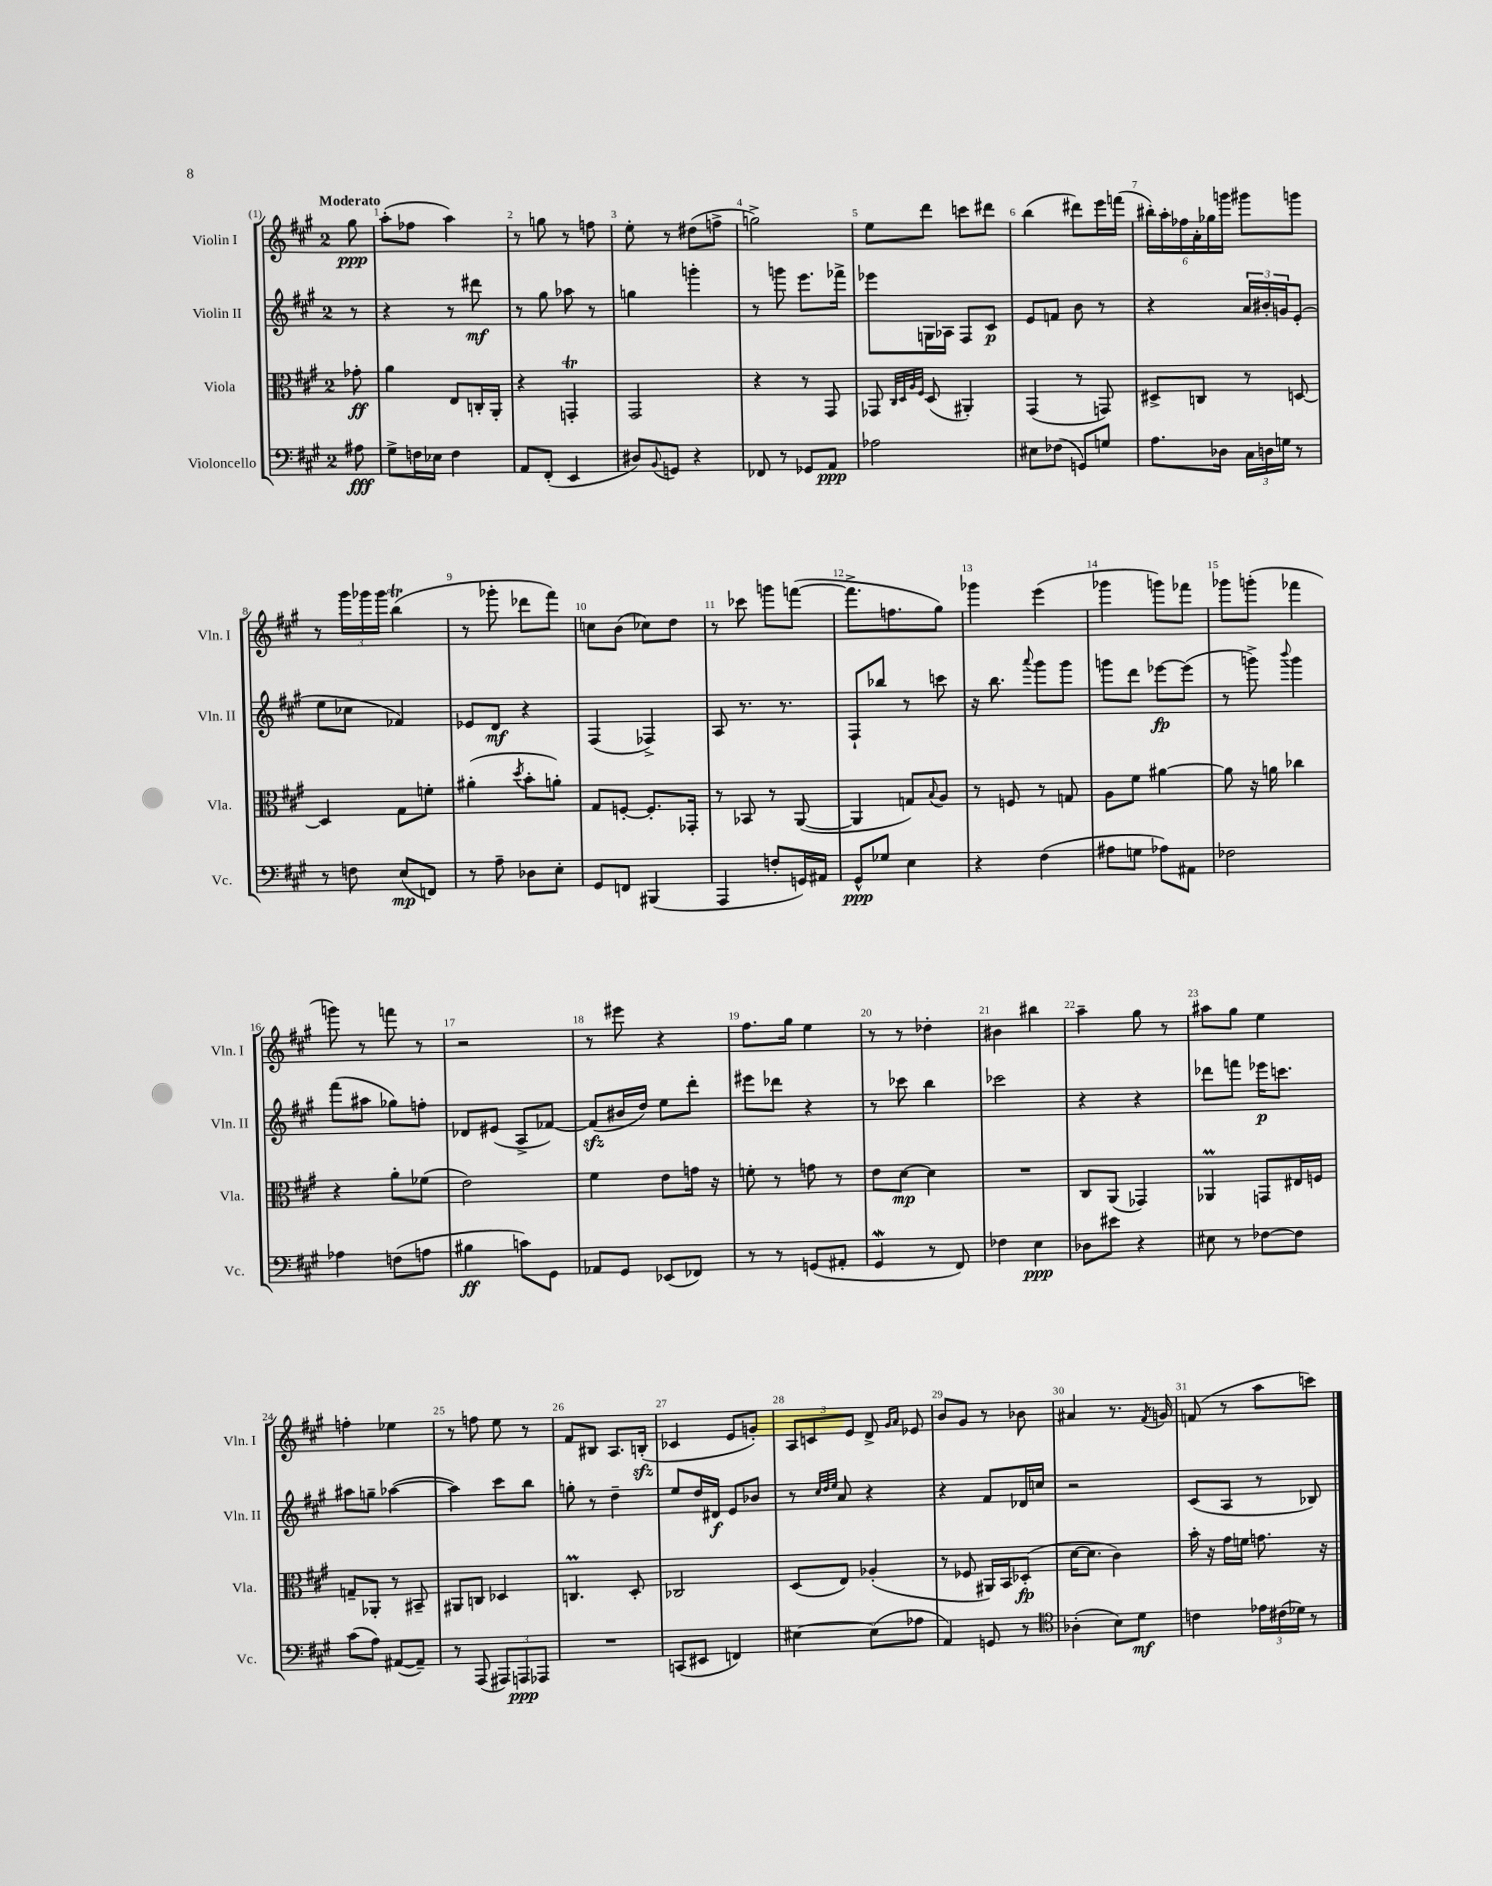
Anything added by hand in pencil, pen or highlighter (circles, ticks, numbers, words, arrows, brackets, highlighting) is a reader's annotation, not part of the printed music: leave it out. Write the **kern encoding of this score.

**kern	**kern	**kern	**kern
*staff4	*staff3	*staff2	*staff1
*clefF4	*clefC3	*clefG2	*clefG2
*k[f#c#g#]	*k[f#c#g#]	*k[f#c#g#]	*k[f#c#g#]
*M2/4	*M2/4	*M2/4	*M2/4
8A#	8g-'	8r	8gg#
=	=	=	=
8G#^	4a	4r	(8aa'
16F	.	.	8ff-
16E-	.	.	.
4F	8E	8r	4aa)
.	16C'	8ddd#	.
.	16AA'	.	.
=	=	=	=
8AA	4r	8r	8r
(8FF#'	.	8gg#	8gg
4EE	4GG'	8aa-	8r
.	.	8r	8ff
=	=	=	=
8D#)	2GG#	4gg	8ee'
8qqBB	.	.	.
8GG	.	.	8r
4r	.	4ggg'	(8dd#
.	.	.	8ff^
=	=	=	=
8FF-	4r	8r	2gg^)
8r	.	8ggg	.
8GG-	8r	8.eee	.
8AA	8GG#	.	.
.	.	16fff-^	.
=	=	=	=
2A-	8GG-	8eee-	8ee
.	32qqC#	.	.
.	32qqD	.	.
.	32qqA	.	.
.	32qqF#	.	.
.	(8D	16G	8ddd
.	.	16A-	.
.	4AA#')	8F#	8ccc
.	.	8c#	8ddd#
=	=	=	=
8E#	(4GG#	8e	(4bb
(8F-	.	8f	.
8GG)	8r	8b	8ddd#)
8G	8GG)	8r	16eee
.	.	.	(16fff
=	=	=	=
8.A	8D#^	4r	24bb#')
.	.	.	24aa'
.	.	.	24ff-
.	8C	.	24a'
.	.	.	24gg-
16D-	.	.	.
.	.	.	24ggg
24C#	8r	24a	8ggg#
24D	.	24b#'	.
24G	.	24g	.
8r	[8D	(8e'	8ggg
=	=	=	=
8r	4D]	8ee	8r
8F	.	8cc-	24ggg#
.	.	.	24ggg-
.	.	.	24ggg-
(8E	8G#	4f-)	(4bb
8FF)	8f'	.	.
=	=	=	=
8r	(4a#'	8e-	8r
8A~	.	8d	8ggg-'
.	8qdd	.	.
8D-	8b'	4r	8ddd-
8E'	8a')	.	8fff#)
=	=	=	=
8GG#	8G#	(4F#	8cc
8FF	[8F'	.	(8b
(4BBB#	8.F']	4F-^)	8cc-)
.	.	.	8dd
.	16GG-'	.	.
=	=	=	=
4AAA	8r	8A	8r
.	8BB-	8.r	8ccc-
8F'	8r	.	8ggg
.	.	8.r	.
16GG)	([8AA	.	([8fff
16AA#	.	.	.
=	=	=	=
8GG#^^	4AA]	8F#`	8.fff^]
8G-	.	8bb-	.
.	.	.	8.ff
4E	8G)	8r	.
.	8qqB	.	.
.	8A	8ccc	8gg#)
=	=	=	=
4r	8r	16r	4ggg-
.	.	8.bb	.
.	8F	.	.
.	.	8qqaaa	.
(4F#	8r	8ggg#	(4eee
.	8G	8ggg#	.
=	=	=	=
8A#	8A	8ggg	4ggg-
8G	8f#	8ddd	.
8A-)	[4a#	[8eee-	8ggg)
8AA#	.	(8eee-]	8fff-
=	=	=	=
2F-	8a#]	8r	8ggg-
.	16r	8ggg^)	(8ggg'
.	16a	.	.
.	.	8qqbbb	.
.	4cc-	4ggg	4fff-
=	=	=	=
4A-	4r	(8fff#	8ggg)
.	.	8aa#	8r
(8F	8a'	8gg-)	8fff
8A	(8f-	8ff'	8r
=	=	=	=
4B#	2e)	8d-	2r
.	.	(8e#	.
8c)	.	8A^	.
8GG#	.	[8f-)	.
=	=	=	=
8AA-	4f#	(8f-]	8r
8GG#	.	16b#	8eee#
.	.	16dd)	.
(8EE-	8e	8ee	4r
8FF-)	16g	8ddd'	.
.	16r	.	.
=	=	=	=
8r	8f'	8eee#	8.ff#
8r	8r	8ddd-	.
.	.	.	16gg#
(8GG	8g	4r	4ee
8AA#'	8r	.	.
=	=	=	=
4GG#	8e	8r	8r
.	[8d	8ccc-	8r
8r	4d]	4bb	4dd-'
8FF#)	.	.	.
=	=	=	=
4F-	2r	2ccc-	4b#
4E	.	.	4bb#
=	=	=	=
8D-	8C#	4r	4aa~
8e#	(8AA	.	.
4r	4GG-)	4r	8gg#
.	.	.	8r
=	=	=	=
8E#	4AA-	8ddd-	8aa#
8r	.	8fff	8gg#
[8F-	8GG	16eee-	4ee
.	.	8.ccc	.
8F-]	16E#	.	.
.	16F	.	.
=	=	=	=
(8c#	8G~	8aa#	4ff'
8A)	8AA-'	8gg~	.
([8AA#	8r	([4aa-	4ee-
8AA#~])	8BB#~	.	.
=	=	=	=
8r	8AA#	4aa-])	8r
(8AAA	8C	.	8ff
12AAA#)	4D-	8ccc#	8ee
12AAA	.	.	.
.	.	8bb	8r
12AAA-	.	.	.
=	=	=	=
2r	4.C	8gg'	8f#
.	.	8r	8B#
.	.	4dd~	8.A
.	8D'	.	.
.	.	.	(16B'
=	=	=	=
(8CC	2C-	8ee	4c-
8EE#	.	16dd	.
.	.	16d#	.
4FF)	.	8e	8e
.	.	8b-	8g')
=	=	=	=
[4E#	(8D	8r	12A
.	.	.	12c
.	.	32qqcc#	.
.	.	32qqdd	.
.	.	32qqee	.
.	8E)	8a	.
.	.	.	12e
(8E#]	(4A-'	4r	8d^
.	.	.	16qqg#
.	.	.	16qqa
8A-	.	.	8e-
=	=	=	=
4AA)	8r	4r	8b
.	8F-	.	8g#
8GG	16AA#)	8f#	8r
.	16BB	.	.
8r	(8D-'	16d-	8b-
.	.	16cc	.
=	=	=	=
*clefC4	*	*	*
(4A-'	[16d	2r	4a#
.	8.d]	.	.
8B)	4c#)	.	8.r
8d	.	.	.
.	.	.	8qf#
.	.	.	16g
=	=	=	=
4c	16b'	(8c#	(8f
.	16r	.	.
.	16g#	8A	8r
.	16f	.	.
24e-	8.g	8r	8aa
(24c#	.	.	.
24d-)	.	.	.
8r	.	8B-)	8ccc)
.	16r	.	.
==	==	==	==
*-	*-	*-	*-
